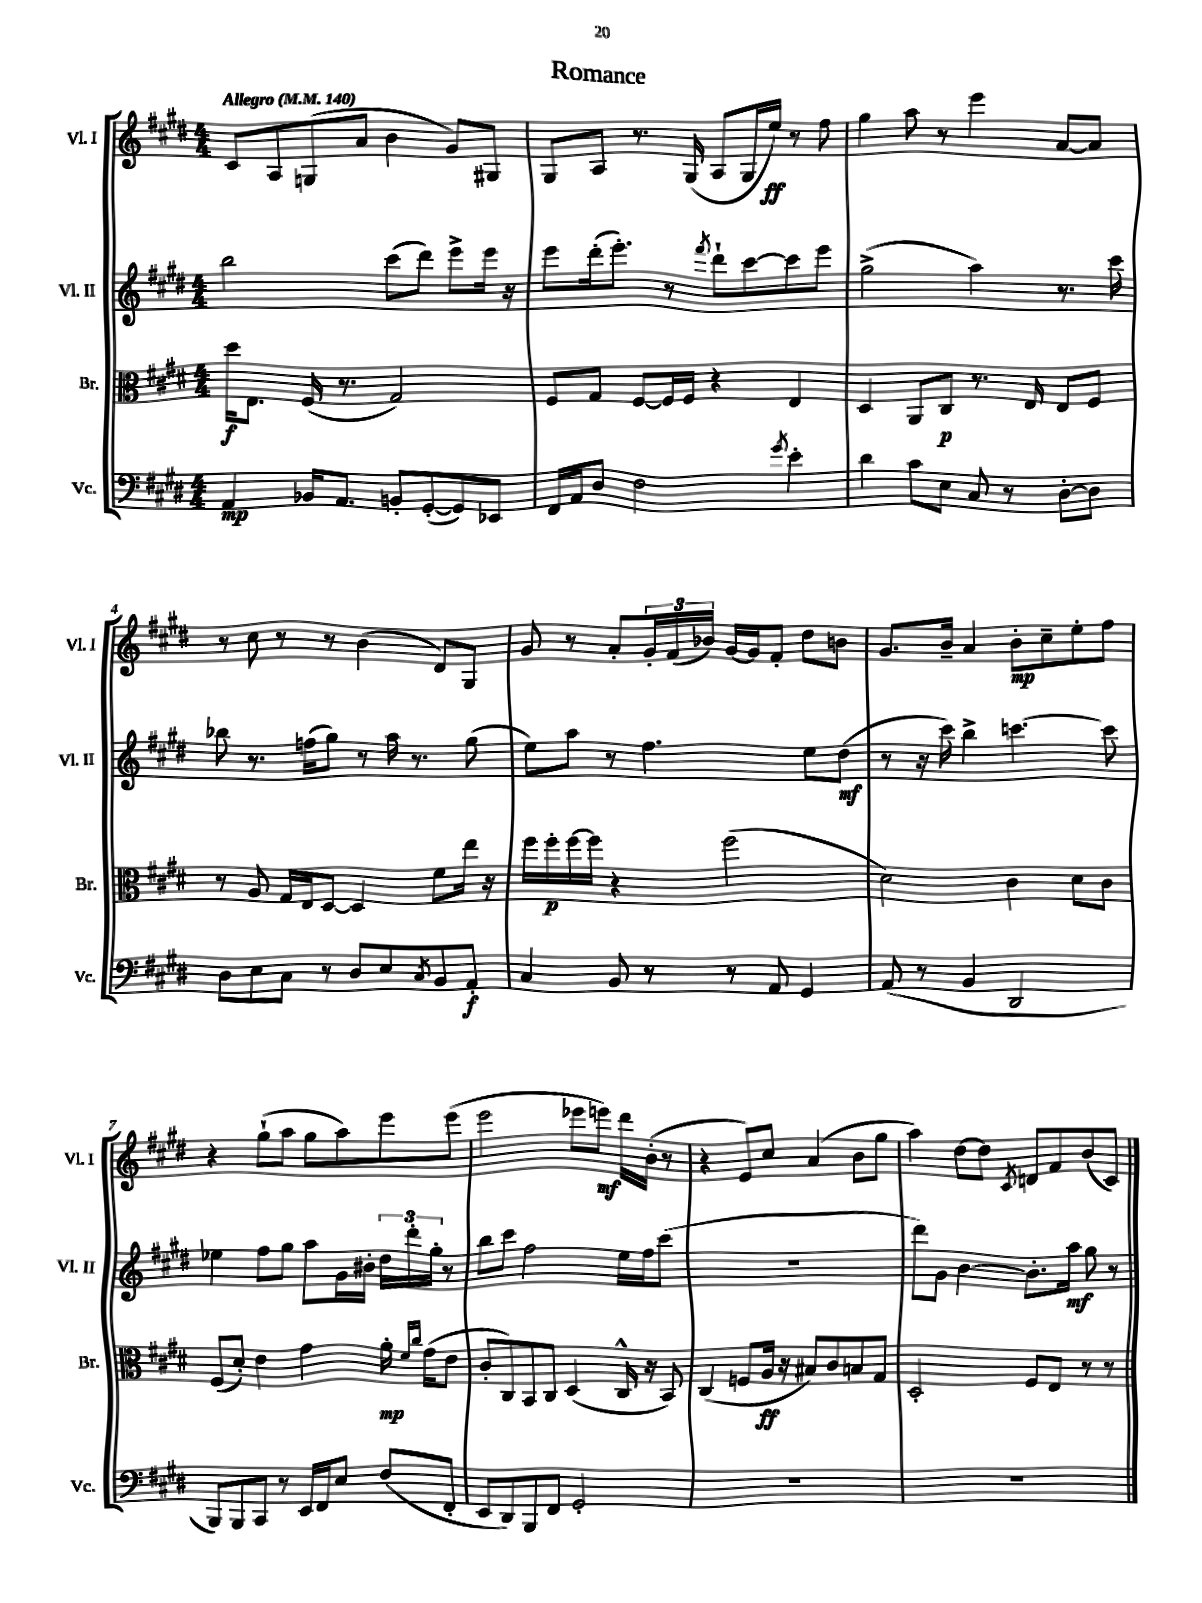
\header { title = "Romance" }
<<
\new StaffGroup <<
\new Staff = "s0" \with { instrumentName = "Vl. I" shortInstrumentName = "Vl. I" } {
    \clef treble \key e \major \numericTimeSignature \time 4/4 \tempo "Allegro" 4 = 140
    cis'8 a8 g8( a'8 b'4 gis'8) gis8 |
    gis8 a8 r8. gis16( a8 gis16 e''16\ff) r8 fis''8 |
    gis''4 a''8 r8 e'''4 a'8~ a'8 |
    r8 cis''8 r8 r8 b'4( dis'8) gis8 |
    gis'8 r8 a'8-. \tuplet 3/2 { gis'16-. fis'16( bes'16) } gis'16~ gis'16 fis'8-. dis''8 b'8 |
    gis'8. b'16-- a'4 b'8-.\mp cis''8-- e''8-. fis''8 |
    r4 gis''8-!( a''8 gis''8 a''8) e'''8 e'''8( |
    e'''2 ees'''8 e'''8\mf) dis'''16 b'16-.( r8 |
    r4 e'8) cis''8 a'4( b'8 gis''8 |
    a''4) dis''8~ dis''8 \acciaccatura { cis'8 } d'8 fis'8 b'8( cis'8) \bar "|." |
}
\new Staff = "s1" \with { instrumentName = "Vl. II" shortInstrumentName = "Vl. II" } {
    \clef treble \key e \major \numericTimeSignature \time 4/4
    b''2 cis'''8( dis'''8) e'''8-> e'''16 r16 |
    e'''8 dis'''16-.( e'''8.-.) r8 \acciaccatura { fis'''8 } dis'''8-! cis'''8~ cis'''8 e'''8 |
    gis''2->( a''4) r8. cis'''16 |
    bes''8 r8. f''16( gis''8) r8 a''16 r8. gis''8( |
    e''8) a''8 r8 fis''4. e''8 dis''8\mf( |
    r8 r16 cis'''16) b''4-> c'''4.~ c'''8 |
    ees''4 fis''8 gis''8 a''8 gis'16 bis'16-. \tuplet 3/2 { dis''16 dis'''16-. gis''16-. } r8 |
    b''8 cis'''8 fis''2 e''16 fis''16 cis'''8( |
    R1 |
    dis'''8) gis'8 b'4~ b'8.-. a''16\mf gis''8 r8 \bar "|." |
}
\new Staff = "s2" \with { instrumentName = "Br." shortInstrumentName = "Br." } {
    \clef alto \key e \major \numericTimeSignature \time 4/4
    dis''16\f e8. fis16( r8. gis2) |
    fis8 gis8 fis8~ fis16 fis16 r4 e4 |
    dis4 a,8 cis8\p r8. e16 e8 fis8 |
    r8 a8 gis16 e16 dis8~ dis4 fis'8 e''16 r16 |
    fis''16 fis''16-.\p fis''16~ fis''16 r4 fis''2( |
    dis'2) cis'4 dis'8 cis'8 |
    fis8( dis'8-.) e'4 gis'4 a'16-.\mp \grace { fis'16 cis''16 } gis'16( e'8 |
    cis'8-. cis8) b,8 cis8 dis4( cis16-^ r16 b,8) |
    cis4( f8 a16\ff r16 bis8) cis'8 b8 gis8 |
    dis2-. fis8 e8 r8 r8 \bar "|." |
}
\new Staff = "s3" \with { instrumentName = "Vc." shortInstrumentName = "Vc." } {
    \clef bass \key e \major \numericTimeSignature \time 4/4
    a,4\mp bes,16 a,8. b,8-. gis,8~-.( gis,8) ees,8 |
    fis,16 a,16 dis8 fis2 \acciaccatura { gis'8 } e'4-. |
    dis'4 cis'8 e8 cis8 r8 dis8~-. dis8 |
    dis8 e8 cis8 r8 dis8 e8 \acciaccatura { cis8 } b,8 a,8-.\f |
    cis4 b,8 r8 r8 a,8 gis,4 |
    a,8( r8 b,4 dis,2 |
    b,,8) b,,8 cis,8 r8 e,16 fis,16 e8 fis8( fis,8-. |
    e,8 dis,8) b,,8 fis,8 gis,2-. |
    R1 |
    R1 \bar "|." |
}
>>
>>
